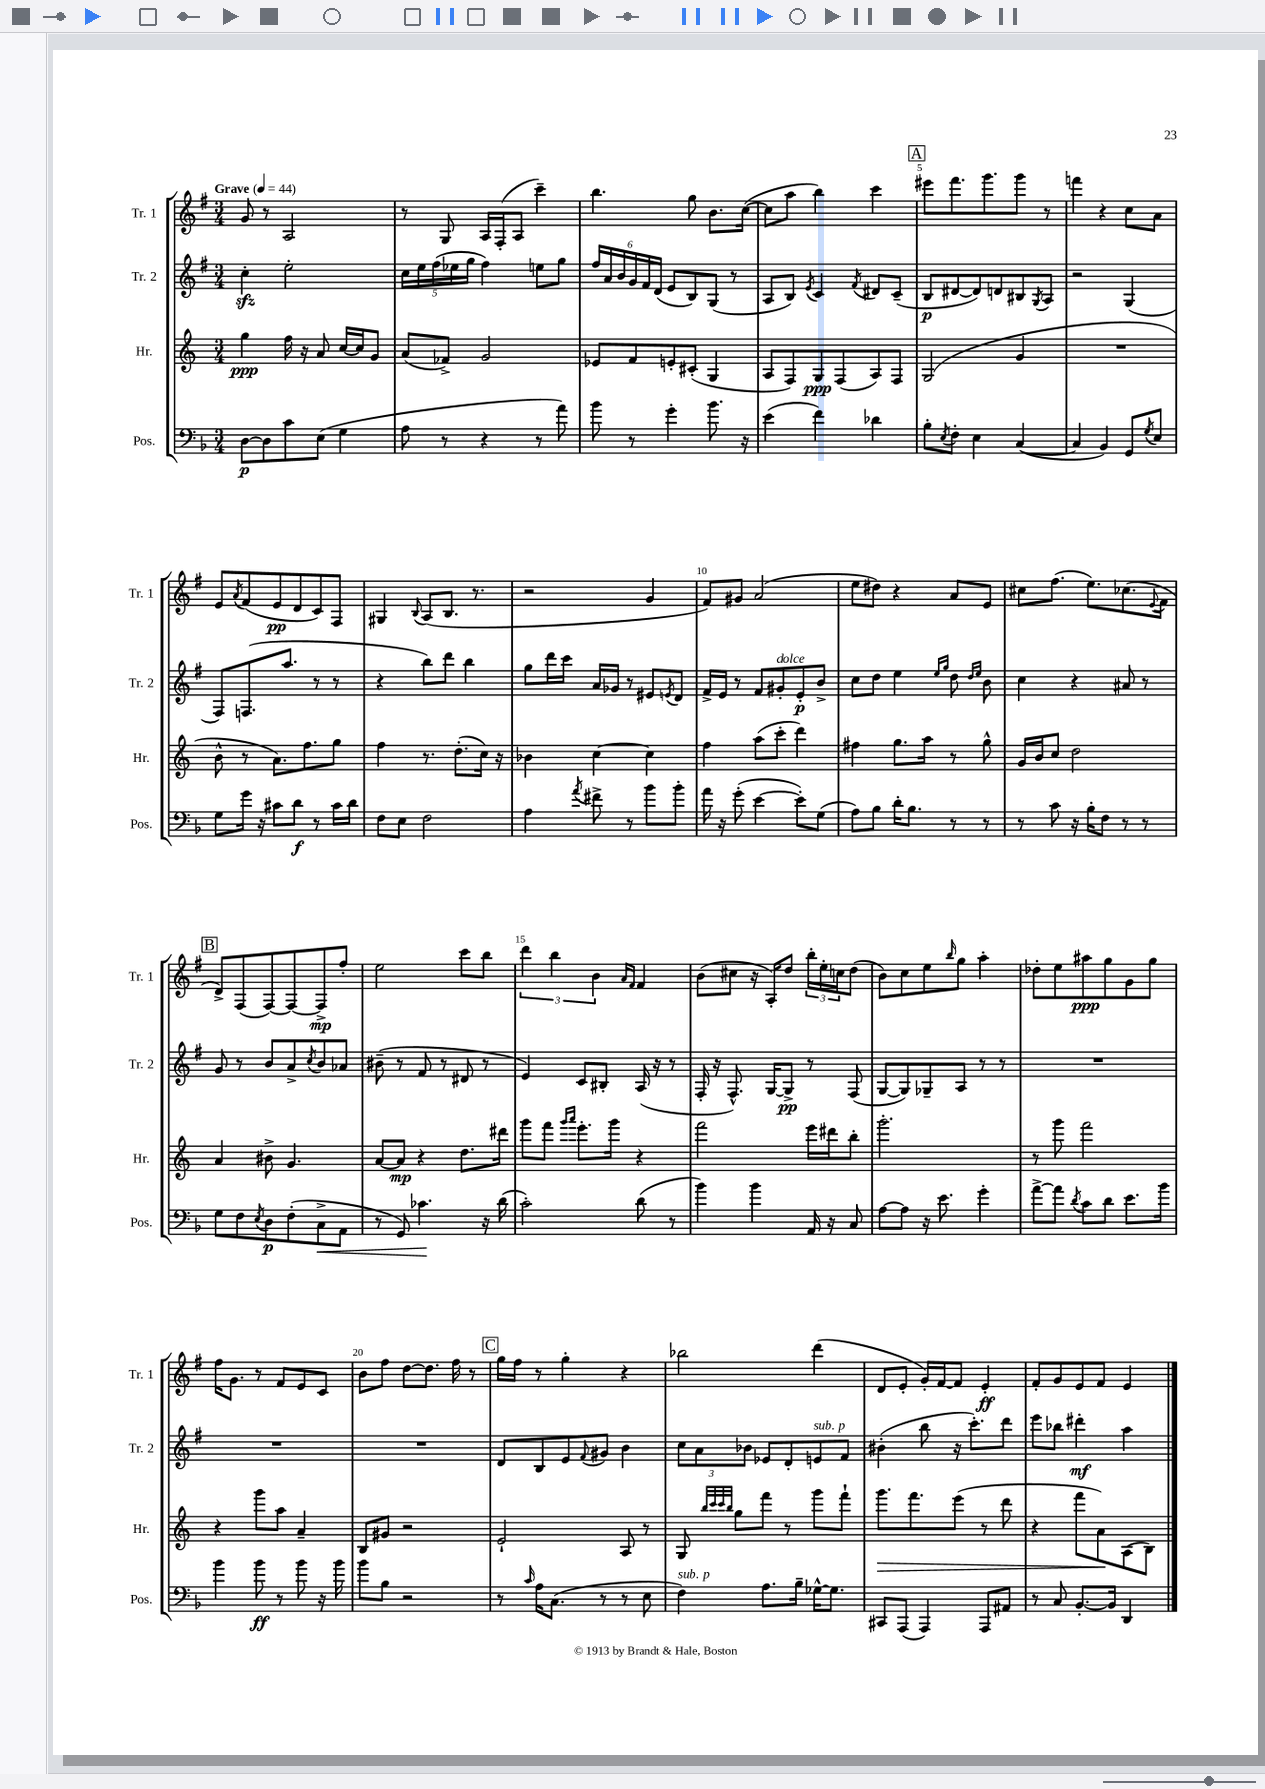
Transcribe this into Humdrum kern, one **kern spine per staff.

**kern	**kern	**kern	**kern
*staff4	*staff3	*staff2	*staff1
*clefF4	*clefG2	*clefG2	*clefG2
*k[b-]	*k[]	*k[f#]	*k[f#]
*M3/4	*M3/4	*M3/4	*M3/4
*MM44	*MM44	*MM44	*MM44
[8D	4gg	4cc'	8g
8D]	.	.	8r
8c	16ff	2ee'	2A
.	16r	.	.
(8E	8a	.	.
4G	[16cc	.	.
.	16cc]	.	.
.	8g	.	.
=	=	=	=
8A	(8a	20cc	8r
.	.	20ee	.
.	.	(20ff#	.
8r	8f-^)	.	8G
.	.	20ee-	.
.	.	20gg	.
4r	2g	4ff#)	16A
.	.	.	(16F#'
.	.	.	8A
8r	.	8ee	4ccc~)
8a)	.	8gg	.
=	=	=	=
8b-	8e-	24ff#	4.bb
.	.	24a	.
.	.	24b	.
8r	8f	24g	.
.	.	24f#	.
.	.	(24d	.
4g'	8e'	8e	.
.	(8c#'	8B)	8gg
8.b-	4G	(8G	8.b
.	.	8r	.
16r	.	.	([16cc
=	=	=	=
(4e	8A	8A	8cc]
.	8F)	8B)	8aa
.	.	8qe	.
4f)	8G	4c	4bb)
.	(8F	.	.
.	.	8qf#	.
4d-	8A)	8d#	4ccc
.	8F	(8c~	.
=	=	=	=
8B-'	(2G	8B	8eee#
8qE	.	.	.
8F'	.	[8d#	8.fff#
4E	.	8d#])	.
.	.	.	8.ggg
.	.	8d	.
([4C	4g	8B#	8ggg
.	.	8qG	.
.	.	8A	8r
=	=	=	=
4C]	2.r	2r	4fff
4BB-)	.	.	4r
8GG	.	(4G	8cc
8qG	.	.	.
8E	.	.	8a
=	=	=	=
8G	8b^^	8F#)	8e
.	.	.	8qa
16g	8r	(8.F	(8f#
16r	.	.	.
8c#	8.a)	.	8e
.	.	8.aa	.
8d	.	.	8d
.	8.ff	.	.
8r	.	8r	8c)
16c#	8gg	8r	8F#
16d	.	.	.
=	=	=	=
8F	4ff	4r	4G#
8E	.	.	.
.	.	.	8qqB
2F	8.r	8bb)	(8A
.	.	8ddd	8.B
.	(8.dd'	.	.
.	.	4bb	.
.	.	.	8.r
.	16cc)	.	.
.	16r	.	.
=	=	=	=
4A	4b-	8gg	2r
.	.	16ddd	.
.	.	16ccc	.
8qa	.	.	.
8f#^	[4cc	16a	.
.	.	16g-	.
8r	.	8r	.
8b-	4cc]	8e#	4g
.	.	8qe	.
8b-'	.	8d	.
=	=	=	=
16a	4ff	16f#^	8f#)
16r	.	16e	.
(8g'	.	8r	8g#
[4e	(8aa	8f#	(2a
.	8ccc'	8g#'	.
8e'])	4ddd)	8e'	.
(8G	.	8b^	.
=	=	=	=
8A)	4ff#	8cc	8ee
8B-	.	8dd	8dd#)
16d'	8.gg	4ee	4r
8.B-	.	.	.
.	16aa	.	.
.	.	16qqee	.
.	.	16qqgg	.
8r	8r	8dd	8a
.	.	16qqdd	.
.	.	16qqee	.
8r	8gg^^	8b	8e
=	=	=	=
8r	16g	4cc	8cc#
.	16b	.	.
8c	8cc	.	(8.ff#
16r	2dd	4r	.
16B-'	.	.	8.ee)
8F	.	.	.
8r	.	8a#	(8.cc-
8r	.	8r	.
.	.	.	8qqe
.	.	.	16f#
=	=	=	=
8G	4a	8g	8d^)
8F	.	8r	(8F#
8qE	.	.	.
8D	8b#^	8b	[8F#)
(8F'	4.g	8a^	8F#_
.	.	8qcc	.
8C^	.	8b	8F#^]
8AA	.	8a-	8ff#'
=	=	=	=
8r	[8a	(8b#~	2ee
8GG)	8a]	8r	.
4.c-	4r	8f#	.
.	.	8r	.
.	8.dd	8d#	8ccc
16r	.	8r	8bb
(16d	16ddd#	.	.
=	=	=	=
2c')	8ggg	4e)	6ddd
.	8fff	.	.
.	.	.	6bb
.	16qqggg	.	.
.	16qqaaa	.	.
.	8.eee'	8c	.
.	.	.	6b
.	.	8B#'	.
.	16ggg	.	.
.	.	.	16qqa
.	.	.	16qqf#
(8d	4r	(16A	4f#
.	.	16r	.
8r	.	8r	.
=	=	=	=
4b-)	2fff	16F#'	(8b
.	.	16r	.
.	.	8.F#^^)	8cc#
4b-	.	.	16r
.	.	[16G	16A')
.	.	8G^]	8dd
16AA	16eee	8r	24bb'
.	.	.	24ee'
16r	16ddd#	.	.
.	.	.	24cc
8C	8bb'	(8F#	(8dd
=	=	=	=
[8A	2.ggg'	[8G	8b)
8A]	.	8G])	8cc
16r	.	8G-~	8ee
8.e	.	.	.
.	.	.	16qqbb
.	.	8A	8gg
4g'	.	8r	4aa'
.	.	8r	.
=	=	=	=
[8a^	8r	2.r	8dd-'
8a]	8ggg	.	8ee
8qd	.	.	.
8c	2fff	.	8aa#
8d	.	.	8gg
8.e	.	.	8g
.	.	.	8gg
16b-	.	.	.
=	=	=	=
4b-	4r	2.r	16ff#
.	.	.	8.g
8b-	8ggg	.	8r
8r	8aa	.	8f#
8b-	4a~	.	8e
16r	.	.	8c
16b-	.	.	.
=	=	=	=
8b-	8B	2.r	8b
8B-	8g#	.	8ff#
2r	2r	.	[8dd
.	.	.	8.dd]
.	.	.	16ff#
.	.	.	8r
=	=	=	=
8r	2e`	8d	16gg
.	.	.	16ff#
16qqc	.	.	.
16A	.	8B	8r
(8.C	.	.	.
.	.	8e	4gg'
.	.	8qqf#	.
8r	.	8g#	.
8r	8A	4b	4r
8E	8r	.	.
=	=	=	=
4F)	8G	12cc	2bb-
.	.	12a	.
.	32qqbb	.	.
.	32qqccc	.	.
.	32qqccc	.	.
.	32qqbb	.	.
.	8gg	.	.
.	.	12b-	.
8.A	8fff	8e-	.
.	8r	8d'	.
16B-~	.	.	.
[16G-^^	8ggg	8e	(4ddd
8.G-]	.	.	.
.	8fff`	8f#	.
=	=	=	=
8CC#	8.ggg	(4b#'	8d
(8AAA	.	.	8e'
.	8.fff	.	.
4AAA)	.	8bb	16g')
.	.	.	[16f#
.	(8eee	16r	8f#]
.	.	8.ccc')	.
8AAA	8r	.	4e'
8AA#	8ddd	8ddd	.
=	=	=	=
8r	4r	8eee	8f#'
8C	.	8bb-	8g
[8.BB-'	8fff	4ddd#'	8e
.	8a)	.	8f#
16BB-]	.	.	.
4DD	(8A	4aa	4e
.	8B)	.	.
==	==	==	==
*-	*-	*-	*-
